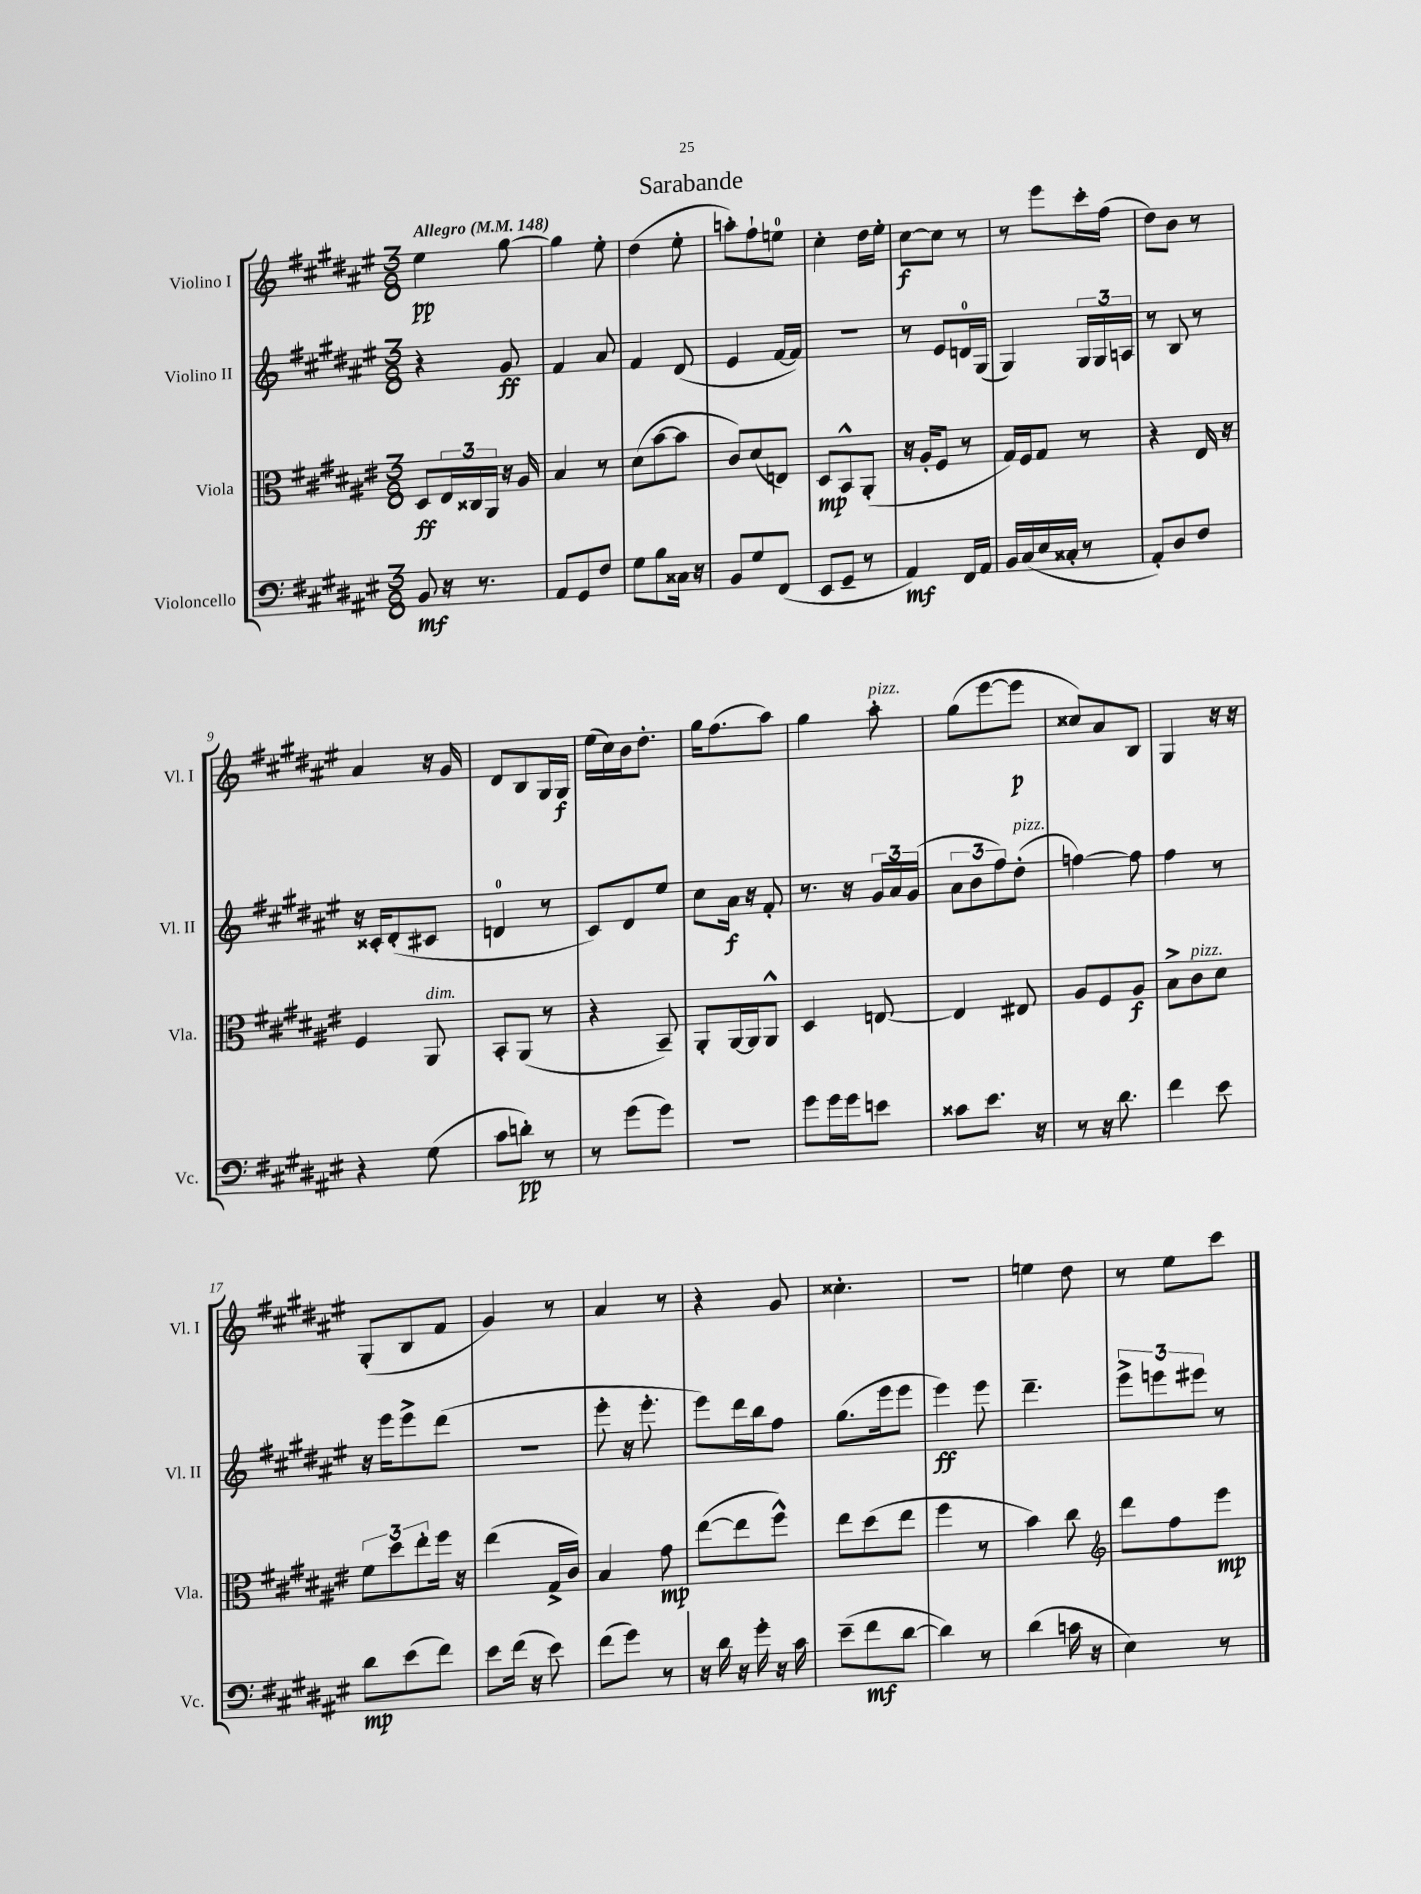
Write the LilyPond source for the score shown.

\header { title = "Sarabande" }
<<
\new StaffGroup <<
\new Staff = "s0" \with { instrumentName = "Violino I" shortInstrumentName = "Vl. I" } {
    \clef treble \key fis \major \numericTimeSignature \time 3/8 \tempo "Allegro" 4 = 148
    eis''4\pp gis''8~ |
    gis''4 eis''8-. |
    dis''4( eis''8-. |
    a''8-.) fis''8-! e''8-0 |
    cis''4-. dis''16 eis''16-. |
    cis''8~\f cis''8 r8 |
    r8 eis'''8 cis'''16-. fis''16( |
    dis''8) b'8 r8 |
    ais'4 r16 gis'16 |
    dis'8 b8 gis16 gis16\f |
    eis''16( cis''16) b'16 dis''8.-. |
    gis''16 fis''8.( ais''8) |
    gis''4 ais''8-.^\markup { \italic "pizz." } |
    gis''8( eis'''8~ eis'''8\p |
    cisis''8) ais'8 b8 |
    gis4 r16 r16 |
    gis8-.( b8 fis'8 |
    gis'4) r8 |
    ais'4 r8 |
    r4 gis'8 |
    cisis''4.-. |
    R4. |
    e''4 dis''8 |
    r8 eis''8 cis'''8 \bar "|." |
}
\new Staff = "s1" \with { instrumentName = "Violino II" shortInstrumentName = "Vl. II" } {
    \clef treble \key fis \major \numericTimeSignature \time 3/8
    r4 gis'8\ff |
    fis'4 ais'8 |
    fis'4 dis'8( |
    eis'4 fis'16~ fis'16) |
    R4. |
    r8 eis'8 d'16-0 gis16( |
    gis4) \tuplet 3/2 { gis16 gis16 a16 } |
    r8 b8 r8 |
    r16 cisis'16-. dis'8-.( cis'8 |
    d'4-0 r8 |
    cis'8) dis'8 eis''8 |
    cis''8 ais'16\f r16 fis'8-. |
    r8. r16 \tuplet 3/2 { gis'16 ais'16 gis'16( } |
    \tuplet 3/2 { ais'8 b'8 fis''8) } dis''8-.^\markup { \italic "pizz." }( |
    f''4~) f''8 |
    fis''4 r8 |
    r16 eis'''16 eis'''8-> dis'''8( |
    R4. |
    eis'''8-. r16 eis'''8.-. |
    eis'''8) dis'''16 b''16 fis''8 |
    gis''8.( eis'''16 eis'''8 |
    eis'''4\ff) eis'''8 |
    dis'''4.-- |
    \tuplet 3/2 { eis'''8-> e'''8 eis'''8 } r8 \bar "|." |
}
\new Staff = "s2" \with { instrumentName = "Viola" shortInstrumentName = "Vla." } {
    \clef alto \key fis \major \numericTimeSignature \time 3/8
    dis8\ff \tuplet 3/2 { eis16 cisis16 ais,16 } r16 ais16 |
    b4 r8 |
    dis'8( b'8~ b'8 |
    cis'8) dis'8( e8) |
    dis8\mp b,8-^ ais,8-.( |
    r16 ais16-. fis8 r8 |
    gis16) fis16 gis8 r8 |
    r4 eis16 r16 |
    fis4 ais,8^\markup { \italic "dim." } |
    b,8-. ais,8( r8 |
    r4 b,8--) |
    ais,8-. ais,16~ ais,16 ais,8-^ |
    dis4 e8~ |
    e4 eis8 |
    ais8 fis8 ais8\f |
    b8-> cis'8^\markup { \italic "pizz." } dis'8 |
    \tuplet 3/2 { fis'8 dis''8 eis''8-. } fis''16 r16 |
    eis''4( gis16-> cis'16) |
    b4 gis'8\mp |
    eis''8~( eis''8 fis''8-^) |
    eis''8 dis''8( eis''8 |
    fis''4 r8 |
    b'4) cis''8 |
    \clef treble dis'''8 fis''8 eis'''8\mp \bar "|." |
}
\new Staff = "s3" \with { instrumentName = "Violoncello" shortInstrumentName = "Vc." } {
    \clef bass \key fis \major \numericTimeSignature \time 3/8
    b,8\mf r16 r8. |
    ais,8 gis,8 fis8 |
    gis8 b8 cisis16 r16 |
    b,8 gis8 fis,8( |
    eis,8 gis,8-- r8 |
    ais,4\mf) fis,16 ais,16 |
    b,16 cis16( eis16 cisis16-. r8 |
    ais,8-.) dis8 fis8 |
    r4 gis8( |
    cis'8 d'8-.\pp) r8 |
    r8 gis'8( gis'8) |
    R4. |
    gis'8 gis'16 gis'16 e'8 |
    cisis'8 eis'8. r16 |
    r8 r16 dis'8. |
    fis'4 eis'8 |
    dis'8\mp eis'8( fis'8) |
    eis'8 fis'16( r16 eis'8) |
    fis'8( gis'8) r8 |
    r16 dis'16 r16 gis'16-. r16 cis'16 |
    eis'8--( fis'8\mf dis'8~ |
    dis'4) r8 |
    dis'4( c'16 r16 |
    eis4) r8 \bar "|." |
}
>>
>>
